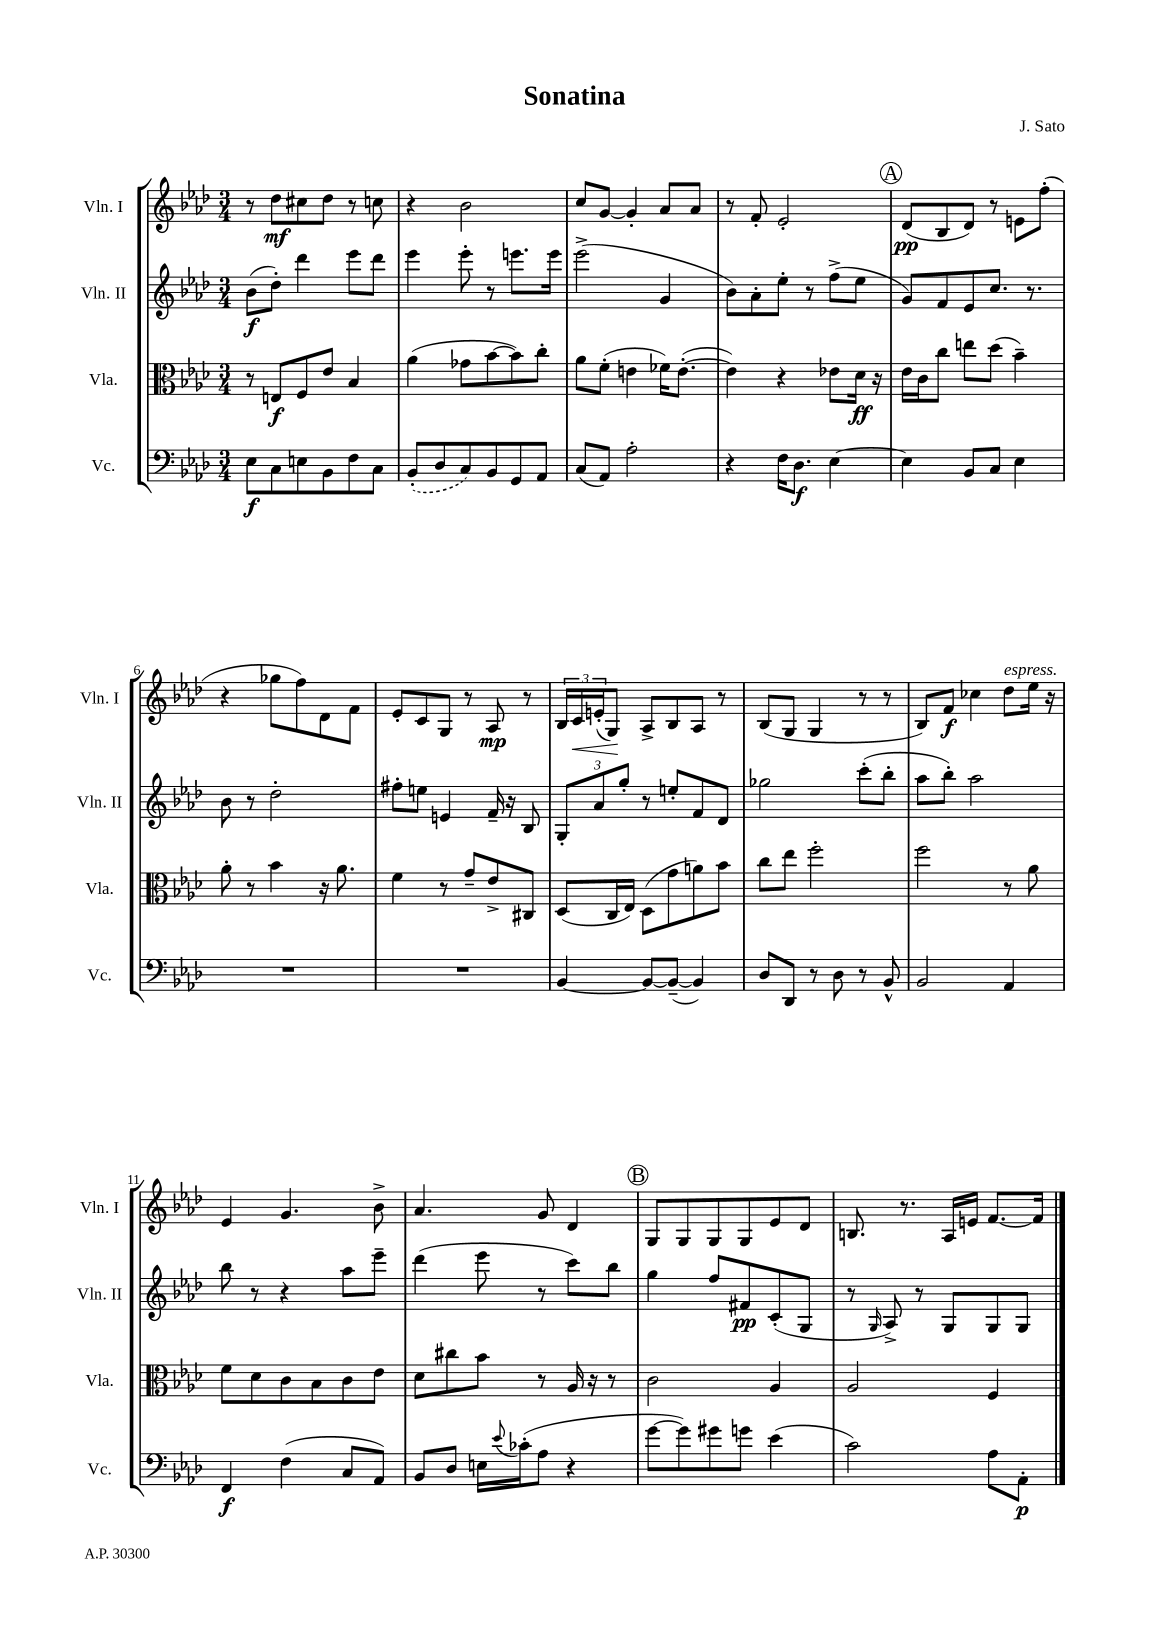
\header { title = "Sonatina" composer = "J. Sato" }
<<
\new StaffGroup <<
\new Staff = "s0" \with { instrumentName = "Vln. I" shortInstrumentName = "Vln. I" } {
    \clef treble \key aes \major \numericTimeSignature \time 3/4
    r8 des''8\mf cis''8 des''8 r8 c''8 |
    r4 bes'2 |
    c''8 g'8~ g'4-. aes'8 aes'8 |
    r8 f'8-. ees'2-. |
    \mark \markup { \circle "A" } des'8\pp( bes8 des'8) r8 e'8 f''8-.( |
    r4 ges''8 f''8) des'8 f'8 |
    ees'8-. c'8 g8 r8 aes8\mp r8 |
    \tuplet 3/2 { bes16 c'16\< e'16-.( } g8\!) aes8-> bes8 aes8 r8 |
    bes8( g8 g4 r8 r8 |
    bes8) f'8\f ces''4 des''8^\markup { \italic "espress." } ees''16 r16 |
    ees'4 g'4. bes'8-> |
    aes'4. g'8 des'4 |
    \mark \markup { \circle "B" } g8 g8 g8 g8 ees'8 des'8 |
    b8. r8. aes16 e'16 f'8.~ f'16 \bar "|." |
}
\new Staff = "s1" \with { instrumentName = "Vln. II" shortInstrumentName = "Vln. II" } {
    \clef treble \key aes \major \numericTimeSignature \time 3/4
    bes'8\f( des''8-.) des'''4 ees'''8 des'''8 |
    ees'''4 ees'''8-. r8 e'''8. e'''16 |
    ees'''2->( g'4 |
    bes'8) aes'8-. ees''8-. r8 f''8->( ees''8 |
    \mark \markup { \circle "A" } g'8) f'8 ees'8 c''8. r8. |
    bes'8 r8 des''2-. |
    fis''8-. e''8 e'4 f'16-- r16 bes8 |
    \tuplet 3/2 { g8-. aes'8 g''8-. } r8 e''8-. f'8 des'8 |
    ges''2 c'''8-.( bes''8-. |
    aes''8 bes''8-.) aes''2 |
    bes''8 r8 r4 aes''8 ees'''8-- |
    des'''4( ees'''8 r8 c'''8) bes''8 |
    \mark \markup { \circle "B" } g''4 f''8 fis'8\pp c'8-.( g8 |
    r8 \grace { g16 } aes8->) r8 g8 g8 g8 \bar "|." |
}
\new Staff = "s2" \with { instrumentName = "Vla." shortInstrumentName = "Vla." } {
    \clef alto \key aes \major \numericTimeSignature \time 3/4
    r8 e8\f f8 ees'8 bes4 |
    aes'4( ges'8 bes'8~ bes'8) c''8-. |
    aes'8 f'8-.( e'4 fes'16) e'8.~-.( |
    e'4) r4 ees'8 des'16\ff r16 |
    \mark \markup { \circle "A" } ees'16 c'16 c''8 e''8 des''8( bes'4--) |
    aes'8-. r8 bes'4 r16 aes'8. |
    f'4 r8 g'8-- ees'8-> cis8 |
    des8( c16 ees16) des8( g'8 a'8) bes'8 |
    c''8 ees''8 f''2-. |
    f''2 r8 aes'8 |
    f'8 des'8 c'8 bes8 c'8 ees'8 |
    des'8 cis''8 bes'8 r8 aes16 r16 r8 |
    \mark \markup { \circle "B" } c'2 aes4 |
    aes2 f4 \bar "|." |
}
\new Staff = "s3" \with { instrumentName = "Vc." shortInstrumentName = "Vc." } {
    \clef bass \key aes \major \numericTimeSignature \time 3/4
    ees8\f c8 e8 bes,8 f8 c8 |
    \once \slurDashed bes,8-.( des8 c8) bes,8 g,8 aes,8 |
    c8( aes,8) aes2-. |
    r4 f16 des8.\f ees4~ |
    \mark \markup { \circle "A" } ees4 bes,8 c8 ees4 |
    R2. |
    R2. |
    bes,4~ bes,8~ bes,8~--( bes,4) |
    des8 des,8 r8 des8 r8 bes,8-^ |
    bes,2 aes,4 |
    f,4\f f4( c8 aes,8) |
    bes,8 des8 e16 \appoggiatura { ees'8 } ces'16-.( aes8 r4 |
    \mark \markup { \circle "B" } g'8~ g'8) gis'8 g'8 ees'4( |
    c'2) aes8 aes,8-.\p \bar "|." |
}
>>
>>
